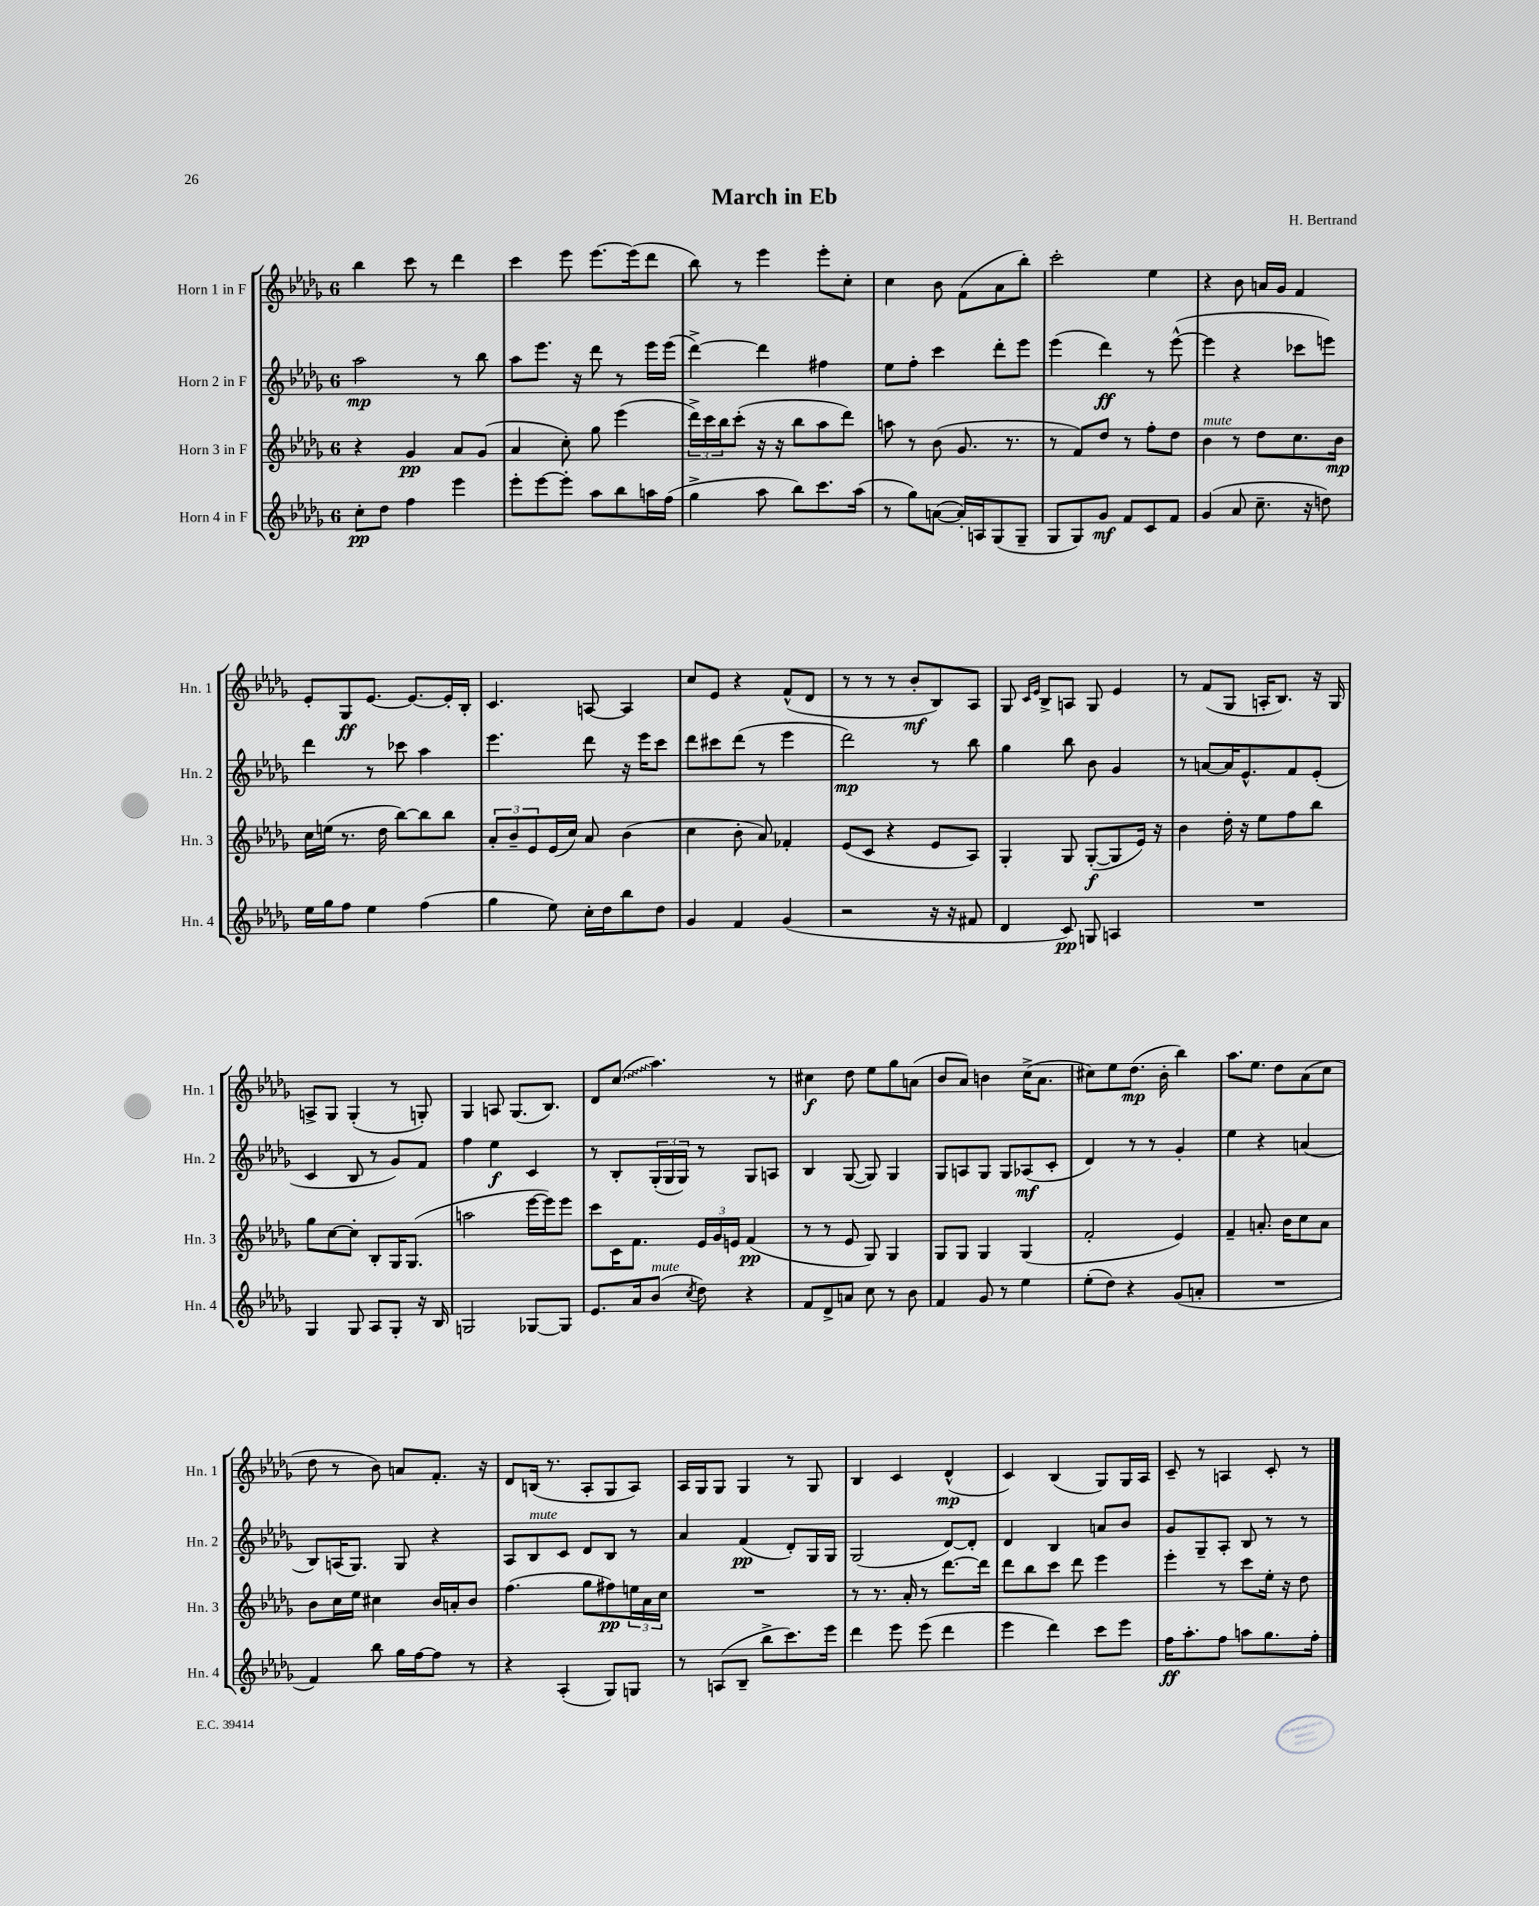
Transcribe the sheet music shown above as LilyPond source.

\header { title = "March in Eb" composer = "H. Bertrand" }
<<
\new StaffGroup <<
\new Staff = "s0" \with { instrumentName = "Horn 1 in F" shortInstrumentName = "Hn. 1" } {
    \clef treble \key des \major \once \override Staff.TimeSignature.style = #'single-digit \time 6/8
    bes''4 c'''8 r8 des'''4 |
    c'''4 ees'''8 ees'''8.~ ees'''16( des'''8 |
    bes''8) r8 ees'''4 ees'''8-. c''8-. |
    c''4 bes'8 f'8( aes'8 bes''8-.) |
    c'''2-. ees''4 |
    r4 bes'8 a'16 ges'16 f'4 |
    ees'8-. ges8\ff ees'8.~ ees'8.~ ees'16-. bes16-. |
    c'4. a8~ a4 |
    c''8 ees'8 r4 f'8-^( des'8 |
    r8 r8 r8 bes'8-.\mf bes8) aes8 |
    ges8 \grace { c'16 ees'16 } bes8-> a8 ges8 ees'4 |
    r8 f'8( ges8 a16-. bes8.) r16 ges16 |
    a8-> ges8 ges4-.( r8 g8-.) |
    ges4 a8 ges8.( bes8.) |
    des'8 \once \override Glissando.style = #'zigzag c''8\glissando( aes''4.) r8 |
    cis''4\f des''8 ees''8 ges''8 a'8( |
    bes'8 aes'8) b'4 c''16->( aes'8. |
    cis''8) ees''8 des''8.\mp( bes'16-. bes''4) |
    aes''8. ees''8. des''8 aes'8( c''8 |
    des''8 r8 bes'8) a'8 f'8.-. r16 |
    des'8 b16( r8. aes8-. ges8 aes8) |
    aes16 ges16 ges8 ges4 r8 ges8 |
    bes4 c'4 des'4-^\mp( |
    c'4) bes4( ges8) ges16 aes16 |
    c'8-- r8 a4 c'8-. r8 \bar "|." |
}
\new Staff = "s1" \with { instrumentName = "Horn 2 in F" shortInstrumentName = "Hn. 2" } {
    \clef treble \key des \major \once \override Staff.TimeSignature.style = #'single-digit \time 6/8
    aes''2\mp r8 bes''8 |
    aes''8 ees'''8. r16 des'''8 r8 ees'''16 ees'''16( |
    des'''4~->) des'''4 fis''4 |
    ees''8 f''8-. c'''4 des'''8-. ees'''8 |
    ees'''4( des'''4\ff) r8 ees'''8~-^( |
    ees'''4 r4 ces'''8 e'''8) |
    des'''4 r8 ces'''8 aes''4 |
    ees'''4. des'''8 r16 ees'''16 c'''8 |
    des'''8 cis'''8 des'''8( r8 ees'''4 |
    des'''2\mp) r8 bes''8 |
    ges''4 bes''8 bes'8 ges'4 |
    r8 a'8~ a'16 ees'8.-^ f'8 ees'8-.( |
    c'4 bes8 r8 ges'8) f'8 |
    f''4 ees''4\f c'4 |
    r8 bes8-. \tuplet 3/2 { ges16-.( ges16 ges16) } r8 ges8 a8 |
    bes4 ges8~( ges8) ges4 |
    ges8 a8 ges8 ges8 aes8\mf( c'8-. |
    des'4) r8 r8 ges'4-. |
    ees''4 r4 a'4( |
    bes8) a16( ges8.) ges8 r4 |
    aes8 bes8^\markup { \italic "mute" } c'8 des'8 bes8 r8 |
    aes'4 f'4\pp( des'8-.) ges16 ges16 |
    ges2( des'8~) des'8-. |
    des'4 bes4 a'8 bes'8 |
    ges'8 ges8-- aes8-. bes8 r8 r8 \bar "|." |
}
\new Staff = "s2" \with { instrumentName = "Horn 3 in F" shortInstrumentName = "Hn. 3" } {
    \clef treble \key des \major \once \override Staff.TimeSignature.style = #'single-digit \time 6/8
    r4 ges'4\pp aes'8 ges'8( |
    aes'4 c''8-.) ges''8 ees'''4( |
    \tuplet 3/2 { des'''16->) c'''16 bes''16 } c'''8-.( r16 r16 bes''8 aes''8 des'''8) |
    a''8 r8 bes'8( ges'8. r8. |
    r8 f'8) des''8 r8 f''8-. des''8 |
    bes'4^\markup { \italic "mute" } r8 des''8 c''8. bes'16\mp |
    c''16 e''16( r8. des''16 bes''8~) bes''8 bes''8 |
    \tuplet 3/2 { aes'8-. bes'8-- ees'8 } ees'16( c''16) aes'8 bes'4( |
    c''4 bes'8-. aes'8) fes'4-. |
    ees'8( c'8 r4 ees'8 aes8) |
    ges4-. ges8 ges8~-.\f( ges8 ees'16) r16 |
    bes'4 des''16-. r16 ees''8 f''8 bes''8 |
    ges''8 c''8~ c''8-. bes8-. ges16 ges8.( |
    a''2 ees'''16~ ees'''16) ees'''8 |
    c'''8 c'16 f'8. \tuplet 3/2 { ees'16 ges'16 e'16 } f'4\pp( |
    r8 r8 ees'8 ges8) ges4 |
    ges8 ges8 ges4 ges4( |
    f'2-. ees'4) |
    f'4-- a'8.-. bes'16 c''8 a'8 |
    bes'8 c''16 ees''16 cis''4 bes'16 a'16-. bes'8 |
    f''4.( ges''8 fis''8\pp) \tuplet 3/2 { e''16 aes'16 c''16 } |
    R2. |
    r8 r8. aes'16-. r8 des'''8.~ des'''16 |
    des'''8 bes''8 c'''8 des'''8 ees'''4 |
    ees'''4-. r8 c'''8 ees''16-. r16 des''8 \bar "|." |
}
\new Staff = "s3" \with { instrumentName = "Horn 4 in F" shortInstrumentName = "Hn. 4" } {
    \clef treble \key des \major \once \override Staff.TimeSignature.style = #'single-digit \time 6/8
    c''8-.\pp des''8 f''4 ees'''4 |
    ees'''8-. ees'''8~ ees'''8-. aes''8 bes''8 a''16 f''16( |
    ges''4-> aes''8 bes''8) c'''8. aes''16( |
    r8 ges''8) a'8~( a'16-.) a16 ges8( ges8-- |
    ges8 ges8) ges'8\mf f'8 c'8 f'8 |
    ges'4( aes'8 c''8.-- r16 d''8) |
    ees''16 ges''16 f''8 ees''4 f''4( |
    ges''4 ees''8) c''16-. des''16 bes''8 des''8 |
    ges'4 f'4 ges'4( |
    r2 r16 r16 fis'8 |
    des'4 c'8\pp) g8 a4 |
    R2. |
    ges4 ges8 aes8 ges8-. r16 bes16 |
    g2 ges8~ ges8 |
    ees'8. aes'16 bes'8^\markup { \italic "mute" }( \acciaccatura { c''8 } des''8) r4 |
    f'8 des'8-> a'8 c''8 r8 bes'8 |
    f'4 ges'8 r8 ees''4 |
    ees''8-.( des''8) r4 ges'8( a'8-. |
    R2. |
    f'4) bes''8 ges''16 f''16~ f''8 r8 |
    r4 aes4-.( ges8) g8 |
    r8 a8( bes8-- bes''8-> c'''8.) ees'''16 |
    des'''4 ees'''8 ees'''8( des'''4 |
    ees'''4 des'''4) c'''8 ees'''8 |
    f''16\ff aes''8.-. f''8 a''8 ges''8. f''16-. \bar "|." |
}
>>
>>
\layout { \context { \Score \remove "Bar_number_engraver" } }
